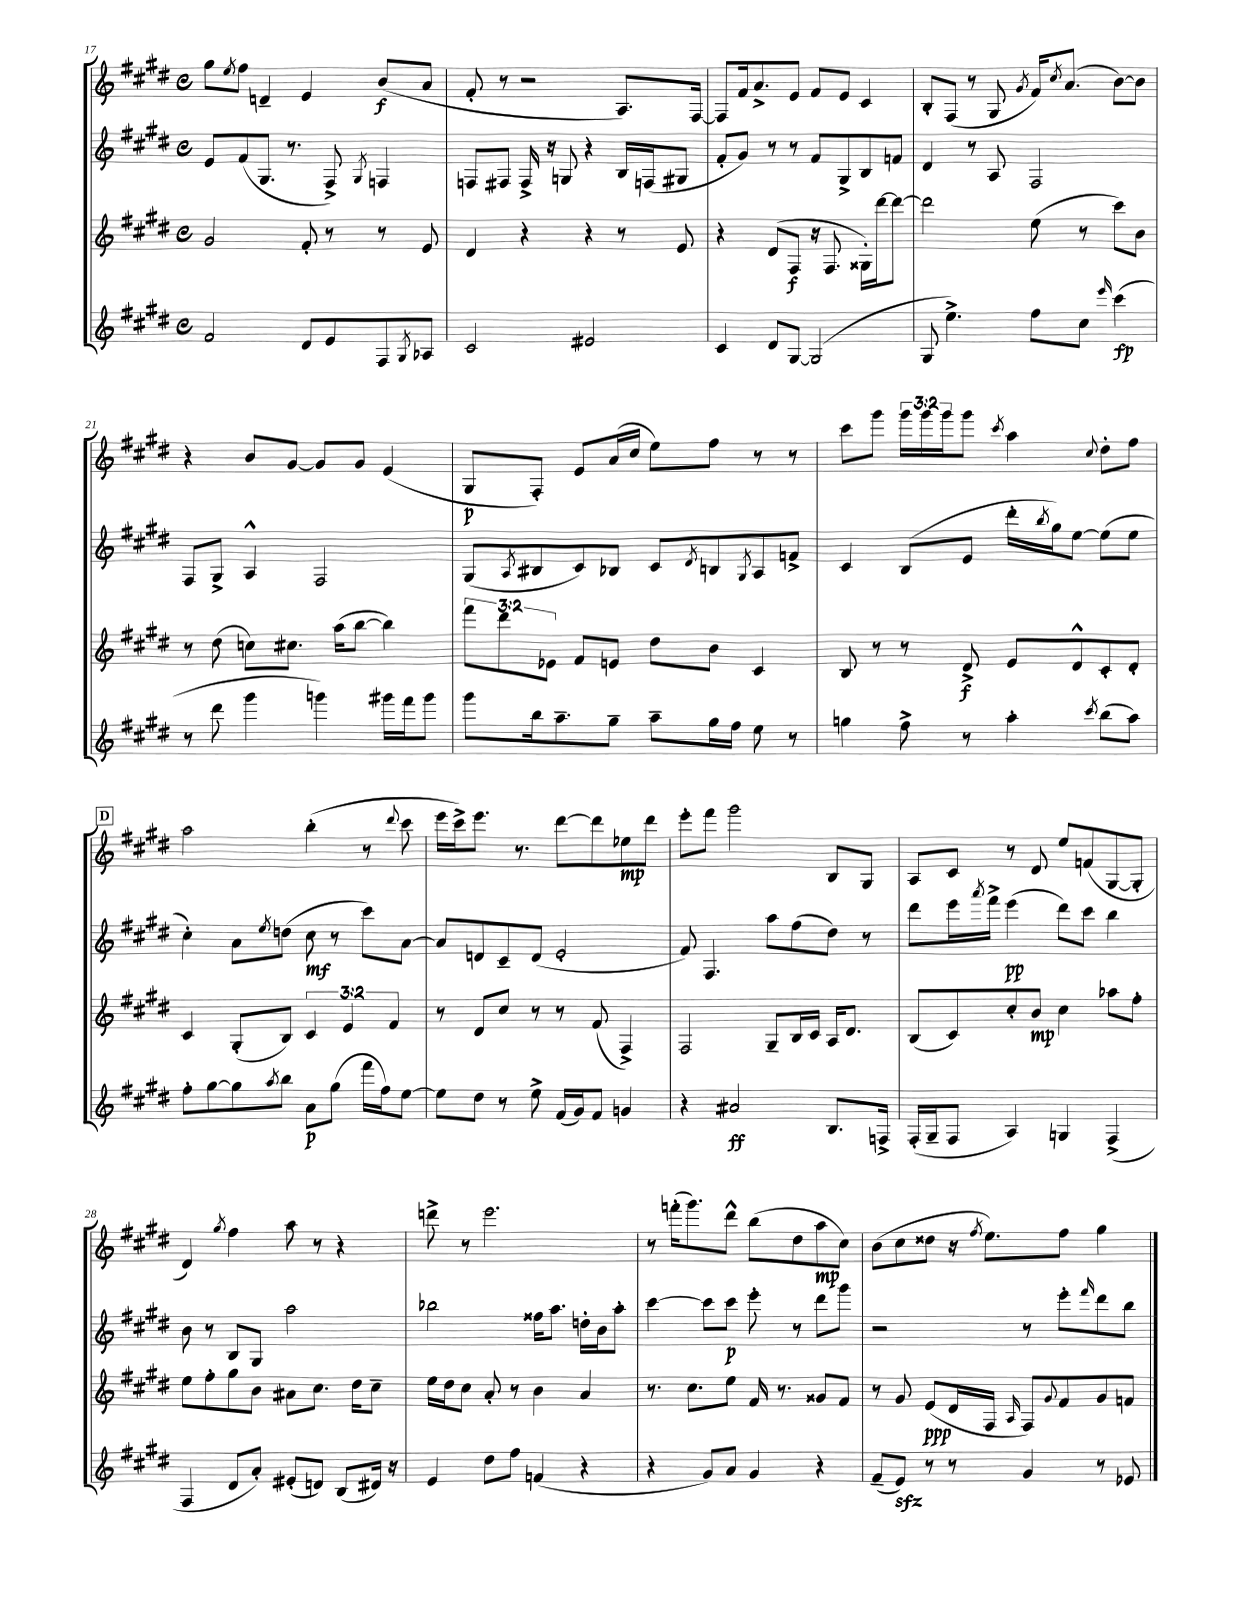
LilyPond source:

<<
\new StaffGroup <<
\new Staff = "s0" {
    \clef treble \key e \major \defaultTimeSignature \time 4/4 \override Staff.TupletNumber.text = #tuplet-number::calc-fraction-text
    gis''8 \acciaccatura { e''8 } fis''8 d'4-- e'4 b'8\f( a'8 |
    fis'8-. r8 r2 a8.) fis16~ |
    fis8 fis'16 a'8.-> e'8 fis'8 e'8 cis'4 |
    b8-. fis8( r8 gis8 \acciaccatura { gis'8 } fis'16) \acciaccatura { cis''8 } a'8.( b'8~) b'8 |
    r4 b'8 gis'8~ gis'8 gis'8 e'4( |
    gis8\p fis8-.) e'8 a'16( cis''16 e''8) fis''8 r8 r8 |
    cis'''8 gis'''8 \tuplet 3/2 { gis'''16 gis'''16 gis'''16 } gis'''8 \acciaccatura { cis'''8 } a''4 \appoggiatura { cis''8 } dis''8-. fis''8 |
    \mark \markup { \box "D" } a''2 b''4-.( r8 \appoggiatura { dis'''8 } cis'''8 |
    e'''16 cis'''16->) e'''8. r8. dis'''8~ dis'''8 ees''8\mp dis'''8 |
    e'''8-. fis'''8 gis'''2 b8 gis8 |
    a8 cis'8 r8 dis'8 e''8 f'8( gis8~ gis8-. |
    dis'4) \acciaccatura { gis''8 } fis''4 a''8 r8 r4 |
    d'''8-> r8 e'''2. |
    r8 f'''16-.( gis'''8.) dis'''8-^ b''8( dis''8 a''8\mp cis''8) |
    b'8( cis''8 disis''8 r16 \acciaccatura { fis''8 } e''8.) fis''8 gis''4 \bar "|." |
}
\new Staff = "s1" {
    \clef treble \key e \major \defaultTimeSignature \time 4/4
    e'8 fis'8( gis8. r8. fis8->) \acciaccatura { gis8 } f4 |
    f8 fis8 fis16-> r16 g8 r4 b16 f16( gis8 |
    fis'8-. gis'8) r8 r8 fis'8 gis8-> b8 f'8 |
    dis'4 r8 a8 fis2 |
    fis8 gis8-> a4-^ fis2 |
    gis8( \acciaccatura { a8 } bis8 cis'8) bes8 cis'8 \acciaccatura { dis'8 } b8 \acciaccatura { gis8 } a8 f'8-> |
    cis'4 b8( e'8 dis'''16-. \acciaccatura { b''8 } gis''16) e''8~ e''8( e''8 |
    \mark \markup { \box "D" } cis''4-.) a'8 \acciaccatura { e''8 } d''8( cis''8\mf r8 cis'''8) a'8~ |
    a'8 d'8 cis'8-- d'8( e'2-. |
    fis'8) fis4. a''8 fis''8( dis''8) r8 |
    dis'''8 e'''16 \acciaccatura { a'''8 } fis'''16-> e'''4\pp( dis'''8) cis'''8 b''4 |
    b'8 r8 b8 gis8 a''2 |
    bes''2 fisis''16 a''8. d''16-. b'16 a''8-. |
    cis'''4~ cis'''8 cis'''8\p e'''8-. r8 dis'''8 gis'''8 |
    r2 r8 e'''8-. \grace { fis'''16 } dis'''8 b''8 \bar "|." |
}
\new Staff = "s2" {
    \clef treble \key e \major \defaultTimeSignature \time 4/4 \override Staff.TupletNumber.text = #tuplet-number::calc-fraction-text
    gis'2 fis'8-. r8 r8 e'8 |
    dis'4 r4 r4 r8 e'8 |
    r4 dis'8( fis8\f r16 fis8. gisis16-.) dis'''16~ dis'''8~ |
    dis'''2 e''8( r8 cis'''8) b'8 |
    r8 dis''8( c''8) cis''8. a''16( b''8~ b''4) |
    \tuplet 3/2 { fis'''8 dis'''8 ees'8 } fis'8 e'8 dis''8 b'8 cis'4 |
    b8 r8 r8 dis'8->\f e'8 dis'8-^ cis'8-. dis'8-. |
    \mark \markup { \box "D" } cis'4 gis8-.( b8) \tuplet 3/2 { cis'4 e'4 fis'4 } |
    r8 dis'8 cis''8 r8 r8 fis'8( fis4->) |
    fis2 gis8-- b16 cis'16 a16 dis'8. |
    b8( cis'8) cis''8-. b'8\mp cis''4 aes''8 fis''8-. |
    e''8 fis''8-. gis''8 b'8 ais'8 cis''8. dis''16 cis''8-- |
    e''16 dis''16 cis''8 a'8-. r8 b'4 a'4 |
    r8. cis''8. e''8 fis'16 r8. gisis'8 fis'8 |
    r8 gis'8 e'8\ppp( dis'16 fis16 \grace { a16 } fis8) \appoggiatura { gis'8 } fis'8 gis'8 f'8 \bar "|." |
}
\new Staff = "s3" {
    \clef treble \key e \major \defaultTimeSignature \time 4/4
    fis'2 dis'8 e'8 fis8 \acciaccatura { gis8 } aes8 |
    cis'2 eis'2 |
    cis'4 dis'8 gis8~ gis2( |
    gis8 e''4.->) fis''8 cis''8 \grace { e'''16 } cis'''4\fp( |
    r8 dis'''8 gis'''4 g'''4) gis'''16 fis'''16 gis'''8 |
    gis'''8 b''16 a''8.-- gis''8-- a''8-- gis''16 fis''16 e''8 r8 |
    g''4 fis''8-> r8 a''4-. \acciaccatura { cis'''8 } b''8( a''8) |
    \mark \markup { \box "D" } fis''8-. gis''8~ gis''8 \acciaccatura { a''8 } b''8 a'8\p gis''8( fis'''16 fis''16) e''8~ |
    e''8 dis''8 r8 e''8-> fis'16( gis'16) fis'8 g'4 |
    r4 ais'2\ff b8. f16-> |
    fis16-.( gis16-- fis8 a4) g4 fis4->( |
    fis4 dis'8 a'8-.) eis'8-.( d'8) b8( dis'16) r16 |
    e'4 dis''8 fis''8 f'4( r4 |
    r4 gis'8) a'8 gis'4 r4 |
    fis'8--( e'8\sfz) r8 r8 gis'4 r8 ees'8 \bar "|." |
}
>>
>>
\layout { \context { \Score currentBarNumber = #17 } }
